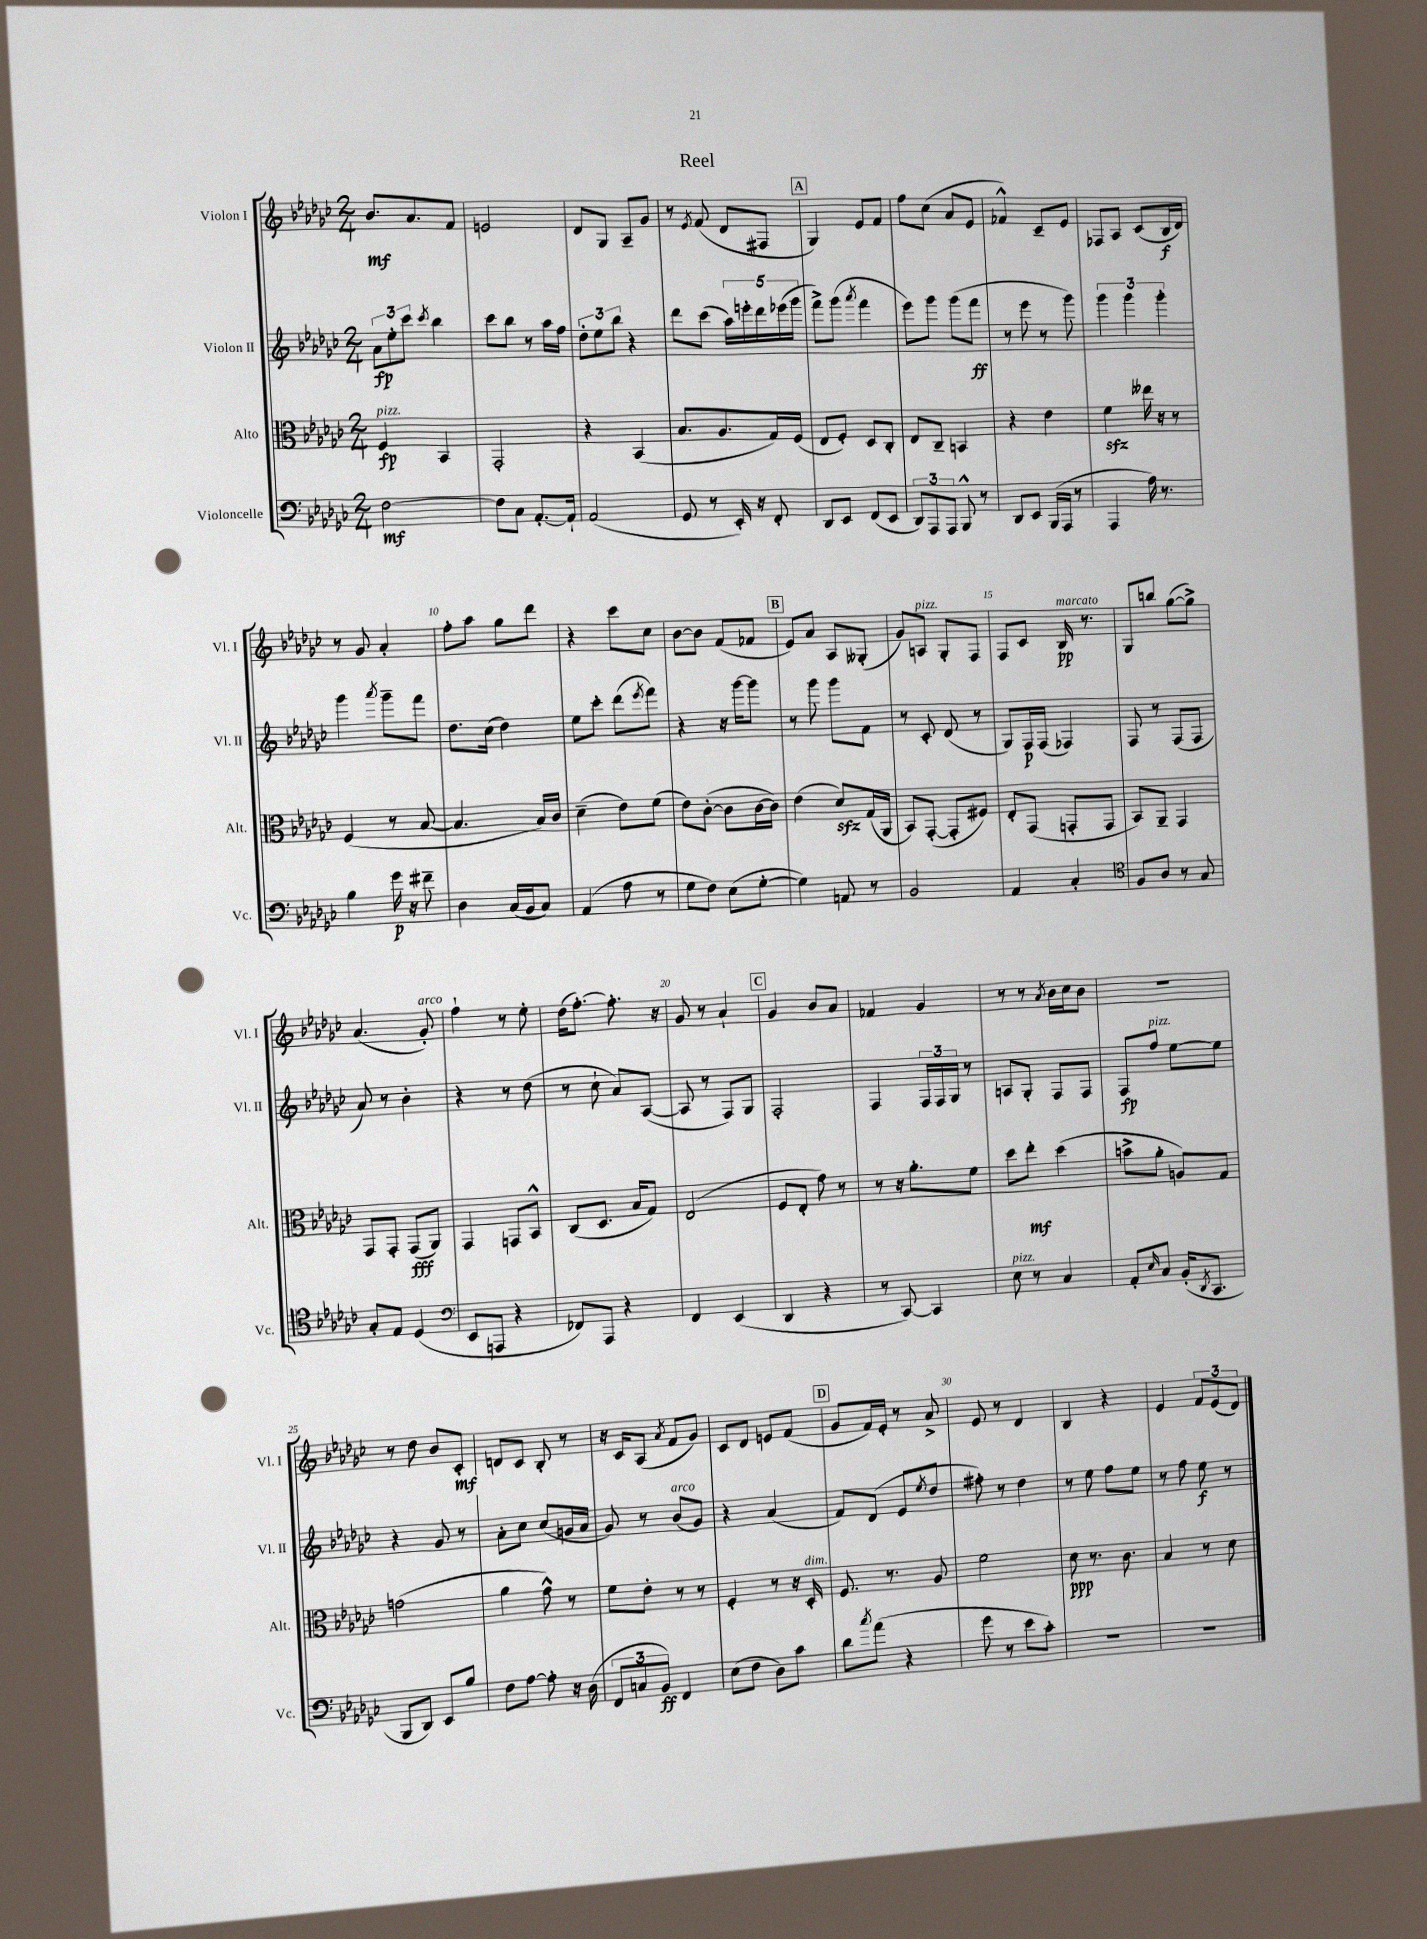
\header { title = "Reel" }
<<
\new StaffGroup <<
\new Staff = "s0" \with { instrumentName = "Violon I" shortInstrumentName = "Vl. I" } {
    \clef treble \key ges \major \numericTimeSignature \time 2/4
    bes'8.\mf aes'8. f'8 |
    e'2 |
    des'8 ges8 aes8-- ges'8 |
    r8 \acciaccatura { ees'8 } f'8( des'8 fis8 |
    \mark \markup { \box "A" } ges4) ees'8 f'8 |
    f''8 ces''8( aes'8 ees'8 |
    fes'4-^) ces'8-- ees'8 |
    fes8 aes8 ces'8( bes16\f des'16) |
    r8 ges'8 aes'4-. |
    f''8-. aes''8 ges''8 des'''8 |
    r4 ces'''8 ces''8 |
    bes'8~ bes'8 f'8( fes'8 |
    \mark \markup { \box "B" } ees'8) aes'8 aes8 geses8-.( |
    ges'8) a8^\markup { \italic "pizz." } ges8-. f8 |
    f8 ces'8 bes16\pp^\markup { \italic "marcato" } r8. |
    ges8 b''8 ges''8~( ges''8->) |
    aes'4.( ges'8-.^\markup { \italic "arco" }) |
    f''4-! r8 ees''8-. |
    des''16( f''8.~-.) f''8.-. r16 |
    ges'8 r8 aes'4-! |
    \mark \markup { \box "C" } ges'4 bes'8 aes'8 |
    fes'4 ges'4 |
    r8 r8 \acciaccatura { aes'8 } bes'16 ces''16 bes'8 |
    R2 |
    r8 des''8 bes'8 ces'8-.\mf |
    d'8 ces'8 bes8-. r8 |
    r16 ces'16 aes8( \acciaccatura { aes'8 } f'8 ges'8) |
    ces'8 des'8 e'8 f'8( |
    \mark \markup { \box "D" } ges'8 f'16) ees'16-. r8 aes'8-> |
    ees'8 r8 des'4 |
    bes4 r4 |
    ees'4 \tuplet 3/2 { f'8 ees'8( des'8) } \bar "|." |
}
\new Staff = "s1" \with { instrumentName = "Violon II" shortInstrumentName = "Vl. II" } {
    \clef treble \key ges \major \numericTimeSignature \time 2/4
    \tuplet 3/2 { aes'8\fp ees''8-. ces'''8 } \acciaccatura { ces'''8 } bes''4 |
    ces'''8 bes''8 r8 aes''16 f''16 |
    \tuplet 3/2 { des''8-. ees''8 bes''8 } r4 |
    des'''8 ces'''8( \tuplet 5/4 { aes''16) e'''16-. des'''16 ees'''16( ges'''16 } |
    \mark \markup { \box "A" } f'''8->) ges'''8( \acciaccatura { aes'''8 } f'''4 |
    ees'''8) ges'''8 ges'''8( f'''8\ff |
    r8 ees'''8 r8 ges'''8) |
    \tuplet 3/2 { ges'''4 ges'''4 ges'''4-. } |
    ges'''4 \acciaccatura { aes'''8 } ges'''8-- f'''8 |
    des''8. ces''16( des''4) |
    ees''8 ces'''8-. des'''8( \acciaccatura { ees'''8 } f'''8) |
    r4 r16 ges'''16~ ges'''8 |
    \mark \markup { \box "B" } r8 ges'''8 ges'''8 f'8 |
    r8 ces'8-. des'8( r8 |
    ges8) f16\p f16( fes4) |
    f8 r8 f8( f8 |
    aes'8) r8 bes'4-. |
    r4 r8 des''8( |
    r8 ces''8-! aes'8) aes8~( |
    aes8 r8 f8) ges8 |
    \mark \markup { \box "C" } f2-. |
    f4 \tuplet 3/2 { f16 f16 ges16 } r8 |
    a8 ges8-. f8 f8 |
    f8\fp f''8^\markup { \italic "pizz." } ees''8~ ees''8 |
    r4 ges'8 r8 |
    aes'8-. ces''8 ces''8( g'16 aes'16 |
    ges'8) r8 bes'8^\markup { \italic "arco" }( ges'8) |
    r4 aes'4( |
    \mark \markup { \box "D" } f'8) des'8( ees'8 \acciaccatura { ees''8 } des''8 |
    fis''8-.) r8 des''4 |
    r8 ees''8 f''8 ees''8 |
    r8 f''8 ees''8\f r8 \bar "|." |
}
\new Staff = "s2" \with { instrumentName = "Alto" shortInstrumentName = "Alt." } {
    \clef alto \key ges \major \numericTimeSignature \time 2/4
    f4\fp^\markup { \italic "pizz." } bes,4 |
    ges,2-. |
    r4 bes,4( |
    bes8. aes8. ges16) f16( |
    \mark \markup { \box "A" } ees8 f8-.) des8 ces8-. |
    ees8 ces8-- b,4 |
    r4 ees'4 |
    f'4\sfz eeses''16 r16 r8 |
    f4( r8 bes8~ |
    bes4. bes16) ces'16 |
    des'4--( ees'8) f'8( |
    ees'8) ces'8~-.( ces'8 ces'16~ ces'16) |
    \mark \markup { \box "B" } ees'4( des'8\sfz) ges16( aes,16 |
    bes,8) ges,8~-.( ges,8-. fis8) |
    ees8-. ges,8( g,8-. g,8 |
    bes,8) aes,8-- ges,4 |
    ges,8 ges,8-. ges,8\fff( aes,8) |
    ges,4 g,8 bes,8-^ |
    ces8( des8. bes16 ges8) |
    ees2( |
    \mark \markup { \box "C" } f8 ees8-. ges'8) r8 |
    r8 r16 aes'8.-. f'8 |
    des''8 ees''8-.\mf des''4( |
    b'8-> aes'8-. a8) ges8 |
    g'2( |
    aes'4 ges'8-^) r8 |
    f'8 ees'8-. r8 r8 |
    f4-. r8 r16 des16-.^\markup { \italic "dim." } |
    \mark \markup { \box "D" } f8. r8. aes8 |
    f'2 |
    des'8\ppp r8. ces'8. |
    bes4 r8 des'8 \bar "|." |
}
\new Staff = "s3" \with { instrumentName = "Violoncelle" shortInstrumentName = "Vc." } {
    \clef bass \key ges \major \numericTimeSignature \time 2/4
    f2~\mf |
    f8 ces8 aes,8.~-. aes,16-! |
    aes,2( |
    ges,8 r8 ees,16-.) r16 f,8-. |
    \mark \markup { \box "A" } des,8 ees,8 f,8( ees,8 |
    \tuplet 3/2 { des,8) aes,,8 aes,,8 } bes,,8-^ r8 |
    des,8 ees,8 bes,,16( aes,,16 r8 |
    aes,,4 aes16) r8. |
    bes4 ges'16\p r16 fis'8-- |
    des4 ces16( bes,16 ces8) |
    aes,4( aes8 r8 |
    ges8 f8) ees8( ges8~-. |
    \mark \markup { \box "B" } ges4) a,8 r8 |
    bes,2 |
    aes,4 ces4-. |
    \clef tenor f8 aes8 r8 ges8 |
    ges8-. ees8 des4( |
    \clef bass ees,8 a,,8 r4 |
    fes,8) aes,,8 r4 |
    f,4 ees,4( |
    \mark \markup { \box "C" } des,4 r4 |
    r8 ces,8~) ces,4 |
    ees8^\markup { \italic "pizz." } r8 ces4 |
    aes,8-. \grace { ees16 } ces8 bes,16-.( \acciaccatura { des,8 } ces,8. |
    bes,,8 des,8) ees,8 bes8 |
    f8 aes8~ aes8-. r16 des16( |
    \tuplet 3/2 { f,8 c8 bes,8\ff) } f,4 |
    ees8( f8 des8) ces'8 |
    \mark \markup { \box "D" } des'8 \acciaccatura { ces''8 } aes'8( r4 |
    ges'8 r8 ees'8 ces'8-.) |
    R2 |
    R2 \bar "|." |
}
>>
>>
\layout { \context { \Score \override BarNumber.break-visibility = ##(#f #t #t) barNumberVisibility = #(every-nth-bar-number-visible 5) } }
